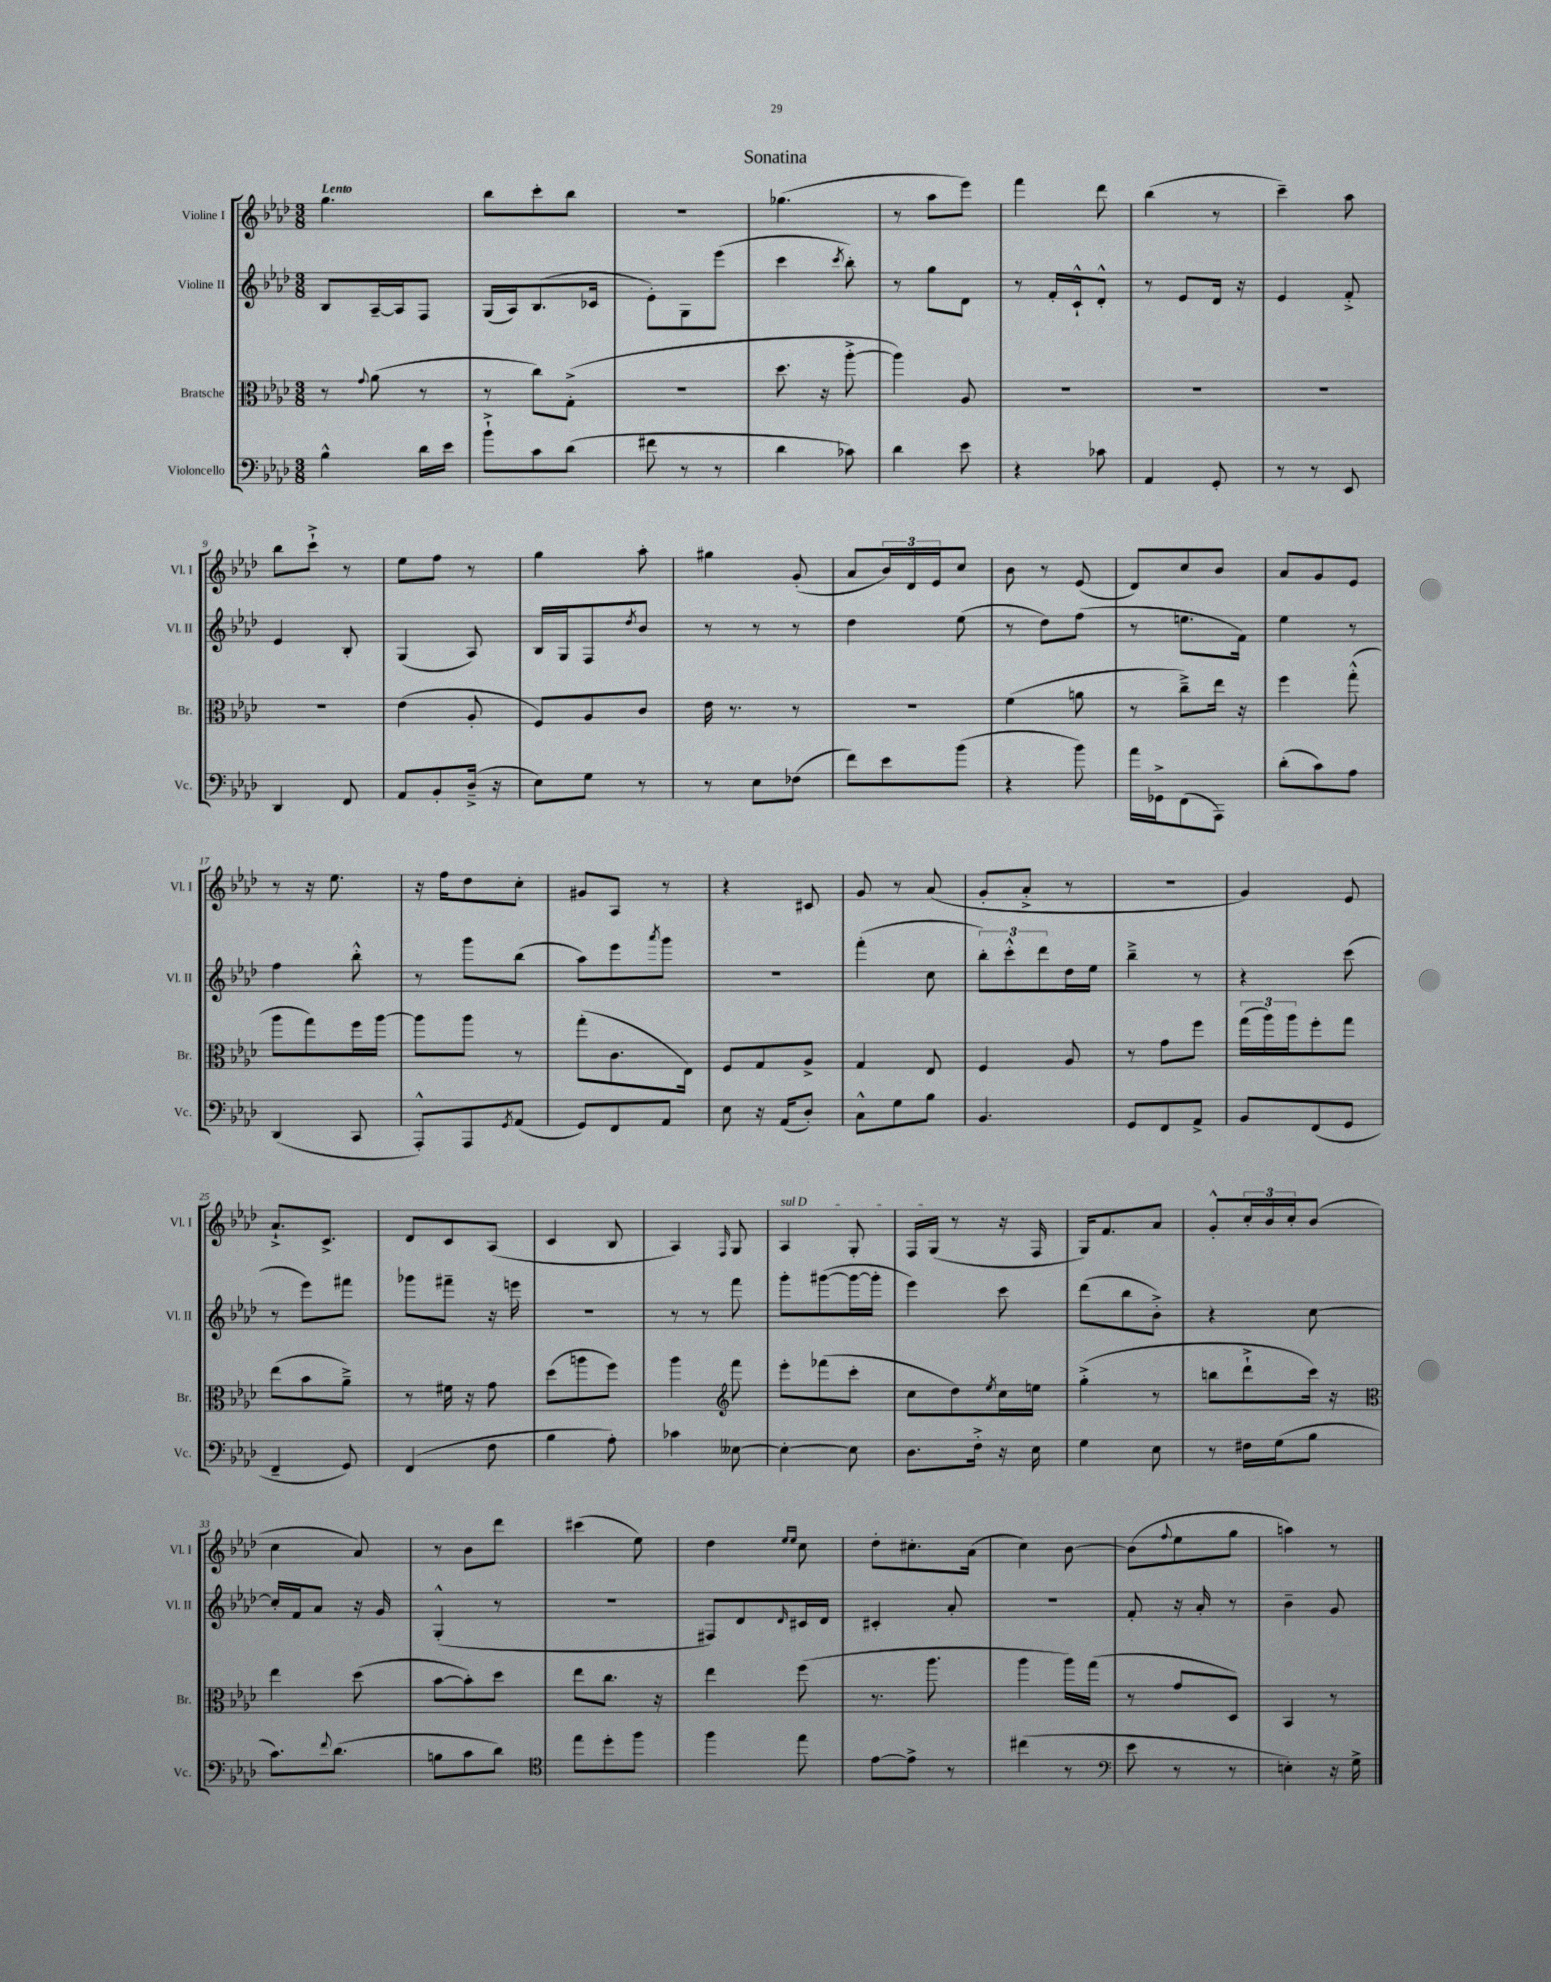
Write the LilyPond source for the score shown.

\header { title = "Sonatina" }
<<
\new StaffGroup <<
\new Staff = "s0" \with { instrumentName = "Violine I" shortInstrumentName = "Vl. I" } {
    \clef treble \key aes \major \numericTimeSignature \time 3/8 \tempo "Lento"
    g''4. |
    bes''8 c'''8-. bes''8 |
    R4. |
    ges''4.( |
    r8 aes''8 ees'''8) |
    f'''4 des'''8 |
    bes''4( r8 |
    c'''4--) aes''8 |
    bes''8 c'''8-!-> r8 |
    ees''8 f''8 r8 |
    g''4 aes''8-. |
    gis''4 g'8-.( |
    aes'8 \tuplet 3/2 { bes'16) des'16 ees'16 } c''8 |
    bes'8 r8 ees'8( |
    des'8) c''8 bes'8 |
    aes'8 g'8 ees'8 |
    r8 r16 ees''8. |
    r16 f''16 des''8 c''8-. |
    gis'8 aes8 r8 |
    r4 cis'8 |
    g'8 r8 aes'8( |
    g'8-. aes'8-.-> r8 |
    R4. |
    g'4) ees'8 |
    aes'8.-!-> c'8.-> |
    des'8 c'8 aes8( |
    c'4 bes8 |
    aes4) \grace { f16 } g8 |
    \once \override TextSpanner.bound-details.left.text = \markup { \italic "sul D" } aes4\startTextSpan g8-. |
    f16 g16\stopTextSpan( r8 r16 f16 |
    g16) f'8. aes'8 |
    g'8-.-^ \tuplet 3/2 { c''16-. bes'16 c''16-. } bes'8( |
    c''4 aes'8) |
    r8 bes'8 des'''8 |
    cis'''4( ees''8) |
    des''4 \grace { ees''16 ees''16 } c''8 |
    des''8-. cis''8.-. aes'16( |
    c''4) bes'8~ |
    bes'8( \appoggiatura { f''8 } ees''8 g''8 |
    a''4) r8 \bar "|." |
}
\new Staff = "s1" \with { instrumentName = "Violine II" shortInstrumentName = "Vl. II" } {
    \clef treble \key aes \major \numericTimeSignature \time 3/8
    bes8 aes16~-- aes16 f8 |
    g16( aes16) bes8.( ces'16 |
    ees'8-.) g8 ees'''8( |
    c'''4 \acciaccatura { c'''8 } bes''8-.) |
    r8 g''8 des'8 |
    r8 f'16-. c'16-!-^ des'8-.-^ |
    r8 ees'8 des'16 r16 |
    ees'4 f'8-.-> |
    ees'4 bes8-. |
    g4( aes8) |
    bes16 g16 f8 \acciaccatura { des''8 } bes'8 |
    r8 r8 r8 |
    des''4 ees''8( |
    r8 des''8) f''8( |
    r8 e''8. f'16) |
    ees''4 r8 |
    f''4 bes''8-.-^ |
    r8 g'''8 bes''8( |
    aes''8) ees'''8 \acciaccatura { aes'''8 } g'''8 |
    R4. |
    f'''4-.( c''8 |
    \tuplet 3/2 { bes''8-.) c'''8-.-^ des'''8 } des''16 ees''16 |
    bes''4---> r8 |
    r4 c'''8( |
    r8 ees'''8) fis'''8 |
    ges'''8 fis'''8-- r16 e'''16 |
    R4. |
    r8 r8 f'''8 |
    g'''8-. gis'''8~( gis'''16~ gis'''16-. |
    ees'''4) c'''8 |
    des'''8( bes''8 bes'8-.->) |
    r4 c''8~ |
    c''16-. f'16 aes'8 r16 g'16 |
    g4-.-^( r8 |
    R4. |
    fis8) des'8 \grace { des'16 } cis'16 des'16 |
    cis'4-. aes'8-. |
    R4. |
    f'8-. r16 aes'16-. r8 |
    bes'4-- g'8 \bar "|." |
}
\new Staff = "s2" \with { instrumentName = "Bratsche" shortInstrumentName = "Br." } {
    \clef alto \key aes \major \numericTimeSignature \time 3/8
    r8 \appoggiatura { g'8 } aes'8( r8 |
    r8 c''8) g8-.->( |
    R4. |
    des''8. r16 aes''8~-.-> |
    aes''4) aes8 |
    R4. |
    R4. |
    R4. |
    R4. |
    ees'4( aes8-. |
    f8) aes8 c'8 |
    ees'16 r8. r8 |
    R4. |
    f'4( a'8 |
    r8 c''8--->) ees''16 r16 |
    f''4 g''8-.-^( |
    aes''8 g''8) f''16 aes''16~ |
    aes''8 aes''8 r8 |
    g''8-.( c'8. ees16) |
    f8 g8 aes8-> |
    g4 ees8 |
    f4 aes8 |
    r8 g'8 f''8 |
    \tuplet 3/2 { g''16( aes''16) aes''16 } f''8-. g''8 |
    ees''8( bes'8 aes'8--->) |
    r8 fis'16 r16 g'8 |
    des''8( a''8 f''8) |
    aes''4 \clef treble f'''8 |
    ees'''8-. fes'''8( c'''8-. |
    c''8 des''8) \acciaccatura { ees''8 } c''16 e''16 |
    g''4-.->( r8 |
    b''8 des'''8-!-> c'''16) r16 |
    \clef alto ees''4 des''8( |
    bes'8~ bes'8-.) des''8 |
    ees''8 c''8. r16 |
    ees''4 f''8( |
    r8. aes''8. |
    aes''4 aes''16) g''16( |
    r8 g'8 des8) |
    bes,4 r8 \bar "|." |
}
\new Staff = "s3" \with { instrumentName = "Violoncello" shortInstrumentName = "Vc." } {
    \clef bass \key aes \major \numericTimeSignature \time 3/8
    bes4-^ des'16 ees'16 |
    bes'8-!-> c'8 des'8( |
    fis'8 r8 r8 |
    des'4 ces'8) |
    des'4 ees'8 |
    r4 ces'8 |
    aes,4 g,8-. |
    r8 r8 ees,8 |
    des,4 f,8 |
    aes,8 bes,8-. des16--->( r16 |
    ees8) g8 r8 |
    r8 ees8 fes8( |
    f'8) ees'8 bes'8( |
    r4 bes'8) |
    aes'16 ges,16-> f,8( aes,,8) |
    des'8-.( c'8) aes8 |
    des,4( c,8 |
    aes,,8-.-^) aes,,8 \acciaccatura { g,8 } aes,8( |
    g,8) f,8 aes,8 |
    ees8 r16 aes,16( des8-.) |
    c8-^ g8 bes8 |
    bes,4. |
    g,8 f,8 aes,8-> |
    bes,8 f,8( g,8 |
    f,4-- g,8) |
    f,4( f8 |
    bes4 aes8-.) |
    ces'4 eeses8~ |
    eeses4~-. eeses8 |
    des8. f16-.-> r16 ees16 |
    g4 ees8 |
    r8 fis16 g16( bes8 |
    c'8.) \appoggiatura { f'8 } des'8.( |
    b8 c'8 des'8) |
    \clef tenor ees''8 des''8-. f''8 |
    f''4 ees''8 |
    ees'8~ ees'8-> r8 |
    cis''4( r8 |
    \clef bass ees'8 r8 r8 |
    e4-.) r16 g16-> \bar "|." |
}
>>
>>
